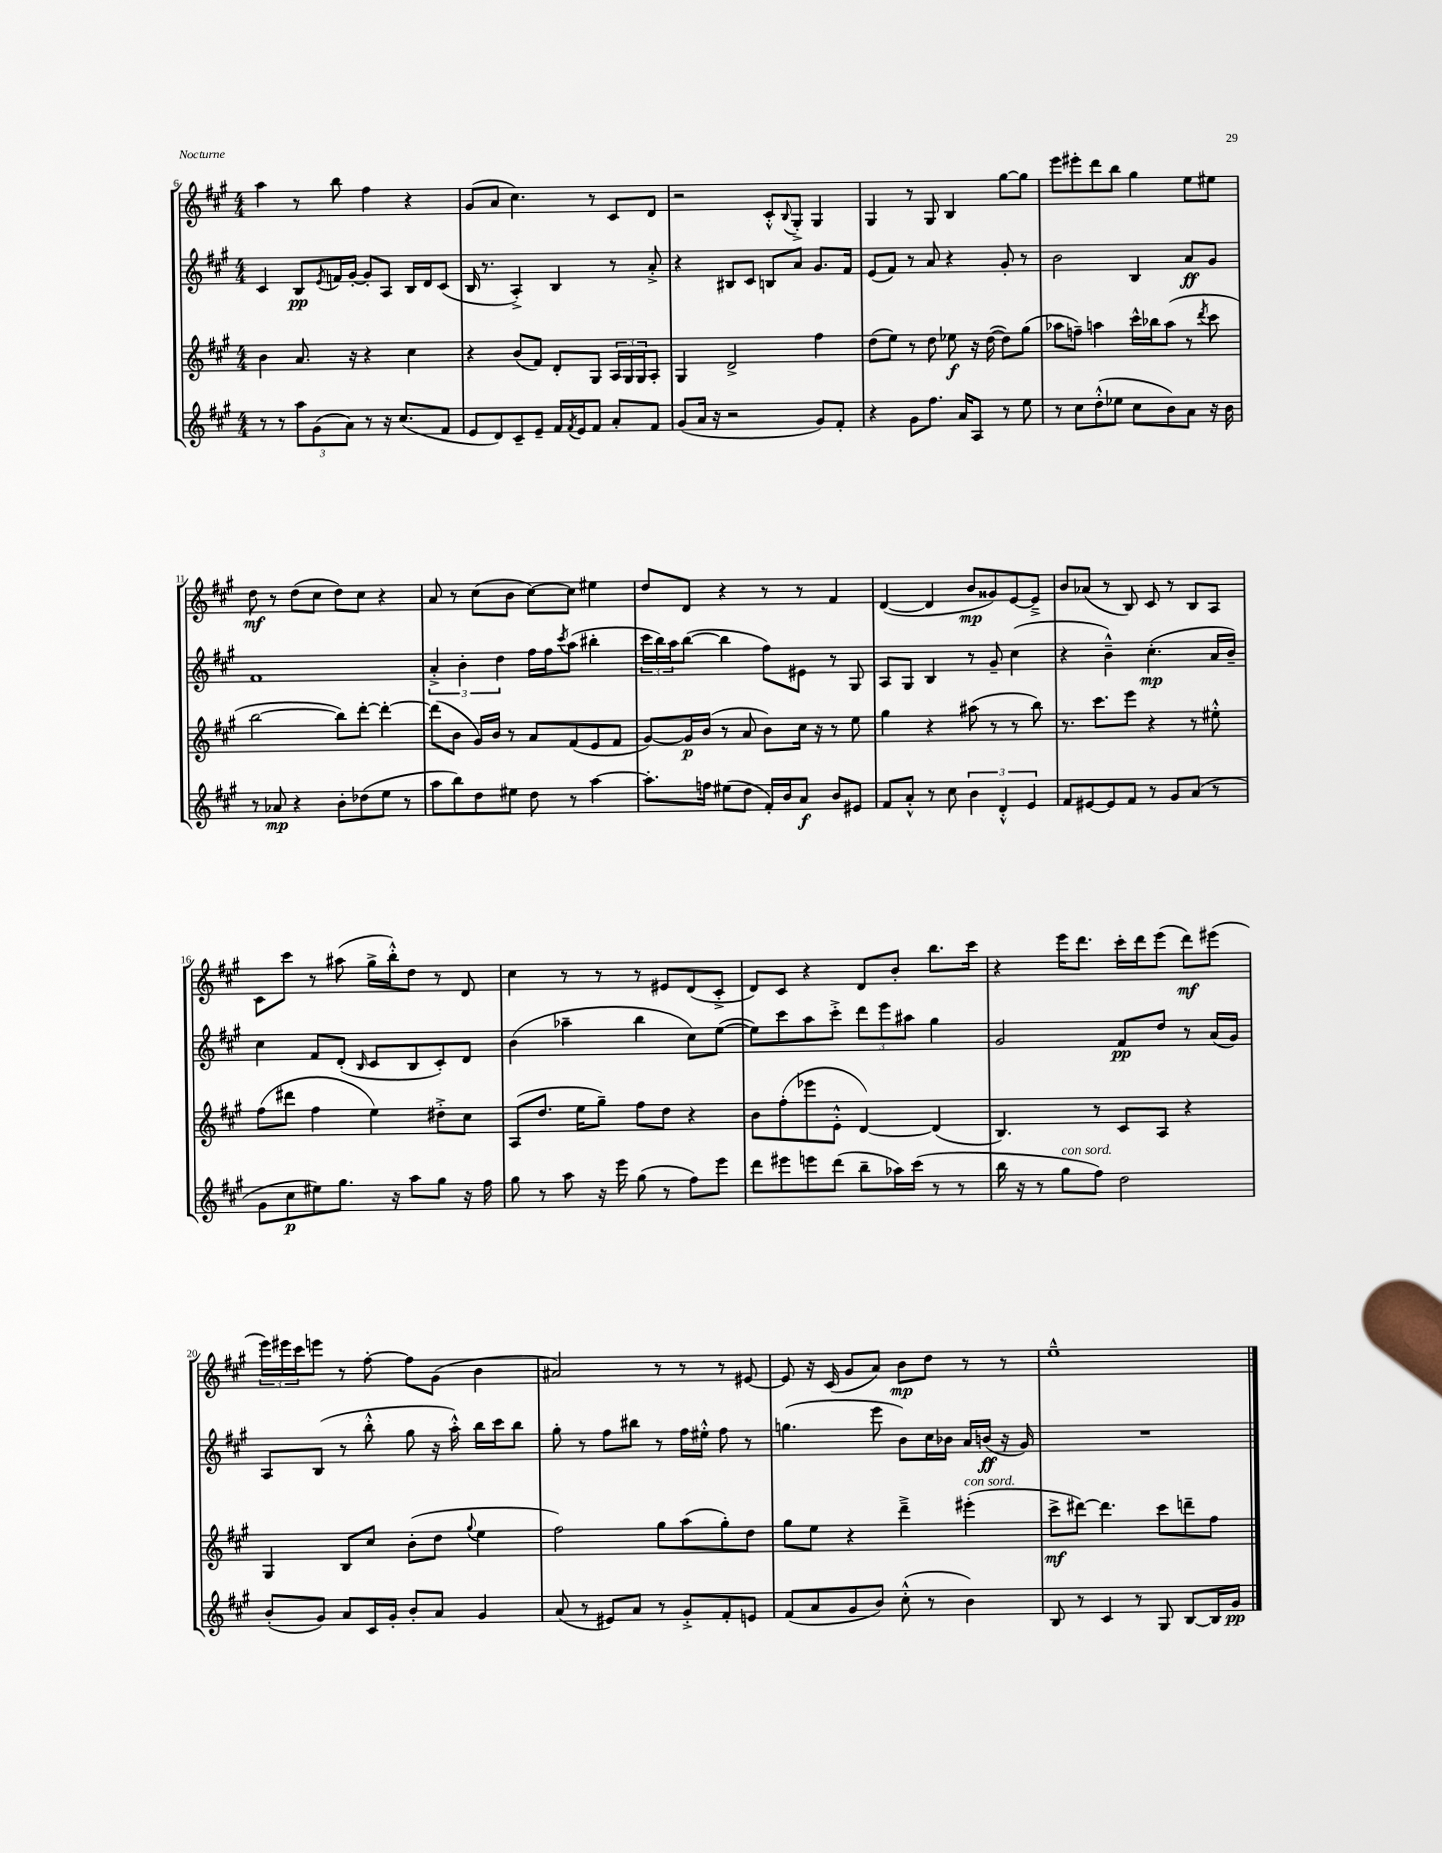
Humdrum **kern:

**kern	**dynam	**kern	**dynam	**kern	**dynam	**kern	**dynam
*part4	*part4	*part3	*part3	*part2	*part2	*part1	*part1
*staff4	*staff4	*staff3	*staff3	*staff2	*staff2	*staff1	*staff1
*clefG2	*	*clefG2	*	*clefG2	*	*clefG2	*
*k[f#c#g#]	*	*k[f#c#g#]	*	*k[f#c#g#]	*	*k[f#c#g#]	*
*M4/4	*	*M4/4	*	*M4/4	*	*M4/4	*
=6	=6	=6	=6	=6	=6	=6	=6
8r	.	4b\	.	4c#/	.	4aa\	.
8r	.	.	.	.	.	.	.
12aa\L	.	8.a/	.	8B/L	pp	8r	.
(12g#\	.	.	.	.	.	.	.
.	.	.	.	8qe/	.	.	.
.	.	.	.	16fn/L	.	8bb\	.
12a\J)	.	.	.	.	.	.	.
.	.	16r	.	[16g#'/JJ	.	.	.
8r	.	4r	.	8g#'/L]	.	4ff#\	.
16r	.	.	.	8A/J	.	.	.
(8.cc#/L	.	.	.	.	.	.	.
.	.	4cc#\	.	16B/LL	.	4r	.
.	.	.	.	16d/J	.	.	.
8f#/J	.	.	.	(8c#/J	.	.	.
=7	=7	=7	=7	=7	=7	=7	=7
8e/L	.	4r	.	16B/	.	(8g#/L	.
.	.	.	.	8.r	.	.	.
8d/)	.	.	.	.	.	8a/J	.
8c#~/	.	(8b/L	.	4A'^/)	.	4.cc#\)	.
8e~/J	.	8f#/J)	.	.	.	.	.
16f#/LL	.	8d'/L	.	4B/	.	.	.
8qf#/	.	.	.	.	.	.	.
16e/J	.	.	.	.	.	.	.
8f#/J	.	8G#/J	.	.	.	8r	.
8a'/L	.	24A/LL	.	8r	.	8c#/L	.
.	.	24G#/	.	.	.	.	.
.	.	24G#/J	.	.	.	.	.
8f#/J	.	8A'/J	.	8a'^/	.	8d/J	.
=8	=8	=8	=8	=8	=8	=8	=8
(8g#/L	.	4G#/	.	4r	.	2r	.
16a/Jk	.	.	.	.	.	.	.
16r	.	.	.	.	.	.	.
2r	.	2d^/	.	8B#X/L	.	.	.
.	.	.	.	8c#/J	.	.	.
.	.	.	.	8Bn/L	.	8c#'^^/L	.
.	.	.	.	.	.	8qqB/	.
.	.	.	.	8a/J	.	8G#'^/J	.
8g#/L)	.	4ff#\	.	8.g#/L	.	4G#/	.
8f#'/J	.	.	.	.	.	.	.
.	.	.	.	16f#/Jk	.	.	.
=9	=9	=9	=9	=9	=9	=9	=9
4r	.	(8dd\L	.	(8e/L	.	4G#/	.
.	.	8ee\J)	.	8f#/J)	.	.	.
8g#\L	.	8r	.	8r	.	8r	.
8.ff#\J	.	8dd\	.	8a/	.	8G#/	.
.	.	8ee-X\	f	4r	.	4B/	.
16a/KL	.	.	.	.	.	.	.
8A/J	.	16r	.	.	.	.	.
.	.	([16dd\	.	.	.	.	.
8r	.	8dd\L])	.	8g#'/	.	[8gg#\L	.
8ee\	.	(8gg#\J	.	8r	.	8gg#\J]	.
=10	=10	=10	=10	=10	=10	=10	=10
8r	.	8aa-X\L	.	2b\	.	8eee\L	.
8cc#\L	.	8ffn~\J)	.	.	.	8eee#X'\	.
(8dd'^^\	.	4aan\	.	.	.	8ddd\	.
8ee-X\J	.	.	.	.	.	8bb\J	.
8cc#\L	.	16ccc#^^\LL	.	4B/	.	4gg#\	.
.	.	16bb-X\J	.	.	.	.	.
8b\)	.	(8aa\J	.	.	.	.	.
8a\J	.	8r	.	8a/L	ff	8ee\L	.
.	.	8qddd/	.	.	.	.	.
16r	.	8ccc#\	.	8g#/J	.	8ee#X\J	.
16b\	.	.	.	.	.	.	.
!!LO:LB:g=z
=11	=11	=11	=11	=11	=11	=11	=11
8r	.	[2bb\	.	1f#	.	8dd\	mf
8a-X/	mp	.	.	.	.	8r	.
4r	.	.	.	.	.	(8dd\L	.
.	.	.	.	.	.	8cc#\J	.
8b'\L	.	8bb\L])	.	.	.	8dd\L)	.
(8dd-X\	.	[8ddd'\J	.	.	.	8cc#\J	.
8ee\J	.	4ddd'\_	.	.	.	4r	.
8r	.	.	.	.	.	.	.
=12	=12	=12	=12	=12	=12	=12	=12
8aa\L	.	(8ddd\L]	.	6a'^/	.	8a/	.
8bb\)	.	8b\J	.	.	.	8r	.
.	.	.	.	6b'\	.	.	.
8dd\	.	16g#/LL)	.	.	.	(8cc#\L	.
.	.	16b/JJ	.	.	.	.	.
.	.	.	.	6dd\	.	.	.
8ee#X\J	.	8r	.	.	.	8b\J	.
8dd\	.	8a/L	.	16ff#\LL	.	[8cc#\L)	.
.	.	.	.	16ff#\J	.	.	.
.	.	.	.	8qccc#/	.	.	.
8r	.	(8f#/	.	(8aa\J	.	8cc#\J]	.
[4aa\	.	8e/	.	4bb#X'\	.	4ee#X\	.
.	.	8f#/J	.	.	.	.	.
=13	=13	=13	=13	=13	=13	=13	=13
8.aa'\L]	.	[8g#/L)	.	24ccc#\LL	.	8dd/L	.
.	.	.	.	24bb\)	.	.	.
.	.	.	.	24aa\J	.	.	.
.	.	16g#/L]	p	([8bb\J	.	8d/J	.
16ffn\Jk	.	(16b/JJ	.	.	.	.	.
(8ee#X\L	.	8r	.	4bb\]	.	4r	.
8dd\J	.	8a/	.	.	.	.	.
16f#'/LL)	.	8b\L)	.	8ff#\L)	.	8r	.
16b/J	.	.	.	.	.	.	.
8a/J	f	16cc#\Jk	.	8e#X\J	.	8r	.
.	.	16r	.	.	.	.	.
8b/L	.	8r	.	8r	.	4f#/	.
8e#X/J	.	8ee\	.	8G#/	.	.	.
=14	=14	=14	=14	=14	=14	=14	=14
8f#/L	.	4gg#\	.	8A/L	.	([4d/	.
8a'^^/J	.	.	.	8G#/J	.	.	.
8r	.	4r	.	4B/	.	4d/]	.
8cc#\	.	.	.	.	.	.	.
6b\	.	(8aa#X\	.	8r	.	8b/L	mp
.	.	8r	.	8g#~/	.	8g##X/)	.
6d'^^/	.	.	.	.	.	.	.
.	.	8r	.	(4cc#\	.	[8e/	.
6e/	.	.	.	.	.	.	.
.	.	8bb\)	.	.	.	8e~^/J]	.
=15	=15	=15	=15	=15	=15	=15	=15
8f#/L	.	8.r	.	4r	.	8b/L	.
[8e#X/	.	.	.	.	.	(8a-X/J	.
.	.	8.ccc#\L	.	.	.	.	.
8e#/]	.	.	.	4b~^^\)	.	8r	.
8f#/J	.	8eee\J	.	.	.	8B/)	.
8r	.	4r	.	(4.cc#'\	mp	8c#/	.
8g#/L	.	.	.	.	.	8r	.
(8a/J	.	8r	.	.	.	8B/L	.
8r	.	8ee#X'^^\	.	16a/LL	.	8A/J	.
.	.	.	.	16b~/JJ)	.	.	.
!!LO:LB:g=z
=16	=16	=16	=16	=16	=16	=16	=16
8g#\L	.	(8ff#\L	.	4cc#\	.	8c#\L	.
8cc#\	p	8ddd#X\J	.	.	.	8ccc#\J	.
8ee#X\)	.	4ff#\	.	8f#/L	.	8r	.
8.gg#\J	.	.	.	(8d'/J	.	(8aa#X\	.
.	.	.	.	16qqB/	.	.	.
.	.	4ee\)	.	8c#/L	.	16gg#^\LL	.
16r	.	.	.	.	.	16bb'^^\J)	.
8aa\L	.	.	.	8B/	.	8dd\J	.
8gg#\J	.	8dd#X'^\L	.	8c#'/)	.	8r	.
16r	.	8cc#\J	.	8d/J	.	8d/	.
16ff#\	.	.	.	.	.	.	.
=17	=17	=17	=17	=17	=17	=17	=17
8gg#\	.	(8A/L	.	(4b\	.	4cc#\	.
8r	.	8.dd/J	.	.	.	.	.
8aa\	.	.	.	4aa-X~\	.	8r	.
.	.	16ee\KL	.	.	.	.	.
16r	.	8gg#~\J)	.	.	.	8r	.
16eee\	.	.	.	.	.	.	.
(8gg#\	.	8ff#\L	.	4bb\	.	8r	.
8r	.	8dd\J	.	.	.	8e#X/L	.
8ff#\L)	.	4r	.	8cc#\L)	.	(8d/	.
8eee\J	.	.	.	([8ee\J	.	8c#'^/J	.
=18	=18	=18	=18	=18	=18	=18	=18
8ddd\L	.	8b\L	.	8ee\L])	.	8d/L)	.
8eee#X\	.	(8ff#'\	.	8ccc#\	.	8c#/J	.
8eeen\	.	8eee-X\	.	8aa\	.	4r	.
(8ddd\J	.	8e'^^\J	.	8ccc#'^\J	.	.	.
8bb~\L	.	[4d/)	.	12ddd\L	.	8d/L	.
.	.	.	.	12eee\	.	.	.
16aa-X\L)	.	.	.	.	.	8b'/J	.
.	.	.	.	12aa#X\J	.	.	.
(16ccc#\JJ	.	.	.	.	.	.	.
8r	.	(4d/]	.	4gg#\	.	8.bb\L	.
8r	.	.	.	.	.	.	.
.	.	.	.	.	.	16ccc#\Jk	.
=19	=19	=19	=19	=19	=19	=19	=19
16bb\	.	4.B/)	.	2g#/	.	4r	.
16r	.	.	.	.	.	.	.
8r	.	.	.	.	.	.	.
!LO:TX:a:i:t=con sord.	!	!	!	!	!	!	!
8gg#\L	.	.	.	.	.	16eee\KL	.
.	.	.	.	.	.	8.ddd\J	.
8ff#\J)	.	8r	.	.	.	.	.
2dd\	.	8c#/L	.	8f#/L	pp	16ccc#'\LL	.
.	.	.	.	.	.	16ddd\J	.
.	.	8A/J	.	8dd/J	.	(8eee\J	.
.	.	4r	.	8r	.	8ddd\L)	mf
.	.	.	.	(16a/LL	.	(8eee#X\J	.
.	.	.	.	16g#/JJ)	.	.	.
!!LO:LB:g=z
=20	=20	=20	=20	=20	=20	=20	=20
(8b'/L	.	4G#/	.	8A/L	.	24eee\LL)	.
.	.	.	.	.	.	24eee#X\	.
.	.	.	.	.	.	24ccc#\J	.
8g#/J)	.	.	.	(8B/J	.	8eeen\J	.
8a/L	.	8B/L	.	8r	.	8r	.
16c#/L	.	8cc#/J	.	8bb'^^\	.	[8ff#'\	.
16g#'/JJ	.	.	.	.	.	.	.
8b'/L	.	(8b'\L	.	8gg#\	.	8ff#\L]	.
8a/J	.	8dd\J	.	16r	.	(8g#\J	.
.	.	.	.	16aa'^^\)	.	.	.
.	.	8qqgg#/	.	.	.	.	.
4g#/	.	4ee\	.	16bb\LL	.	4b\	.
.	.	.	.	16ccc#\J	.	.	.
.	.	.	.	8bb\J	.	.	.
=21	=21	=21	=21	=21	=21	=21	=21
(8a/	.	2ff#\)	.	8gg#'\	.	2a#X/)	.
8r	.	.	.	8r	.	.	.
8e#X/L)	.	.	.	8ff#\L	.	.	.
8a/J	.	.	.	8bb#X\J	.	.	.
8r	.	8gg#\L	.	8r	.	8r	.
8g#'^/L	.	(8aa\	.	16ff#\LL	.	8r	.
.	.	.	.	16ee#X'^^\JJ	.	.	.
8f#'/	.	8gg#'\)	.	8ff#\	.	8r	.
8en/J	.	8dd\J	.	8r	.	[8e#X/	.
=22	=22	=22	=22	=22	=22	=22	=22
(8f#/L	.	8gg#\L	.	(4.ggn\	.	8e#/]	.
8a/	.	8ee\J	.	.	.	16r	.
.	.	.	.	.	.	(16c#/	.
8g#/	.	4r	.	.	.	8g#/L	.
8b/J)	.	.	.	8eee\	.	8a/J)	.
(8cc#'^^\	.	4ddd~^\	.	8b\L)	.	8b\L	mp
8r	.	.	.	16cc#\L	.	8dd\J	.
.	.	.	.	16b-X\JJ	.	.	.
!	!	!LO:TX:a:i:t=con sord.	!	!	!	!	!
4b\)	.	(4eee#X'\	.	16a/LL	.	8r	.
.	.	.	.	(16bn/JJ	ff	.	.
.	.	.	.	16r	.	8r	.
.	.	.	.	16g#/)	.	.	.
=23	=23	=23	=23	=23	=23	=23	=23
8B/	.	8ccc#^\L	mf	1r	.	1ee~^^	.
8r	.	[8ddd#X\J)	.	.	.	.	.
4c#/	.	4.ddd#\]	.	.	.	.	.
8r	.	.	.	.	.	.	.
8G#/	.	8ccc#\L	.	.	.	.	.
[8B/L	.	8dddn~\	.	.	.	.	.
16B/L]	.	8ff#\J	.	.	.	.	.
16g#/JJ	pp	.	.	.	.	.	.
==	==	==	==	==	==	==	==
*-	*-	*-	*-	*-	*-	*-	*-
